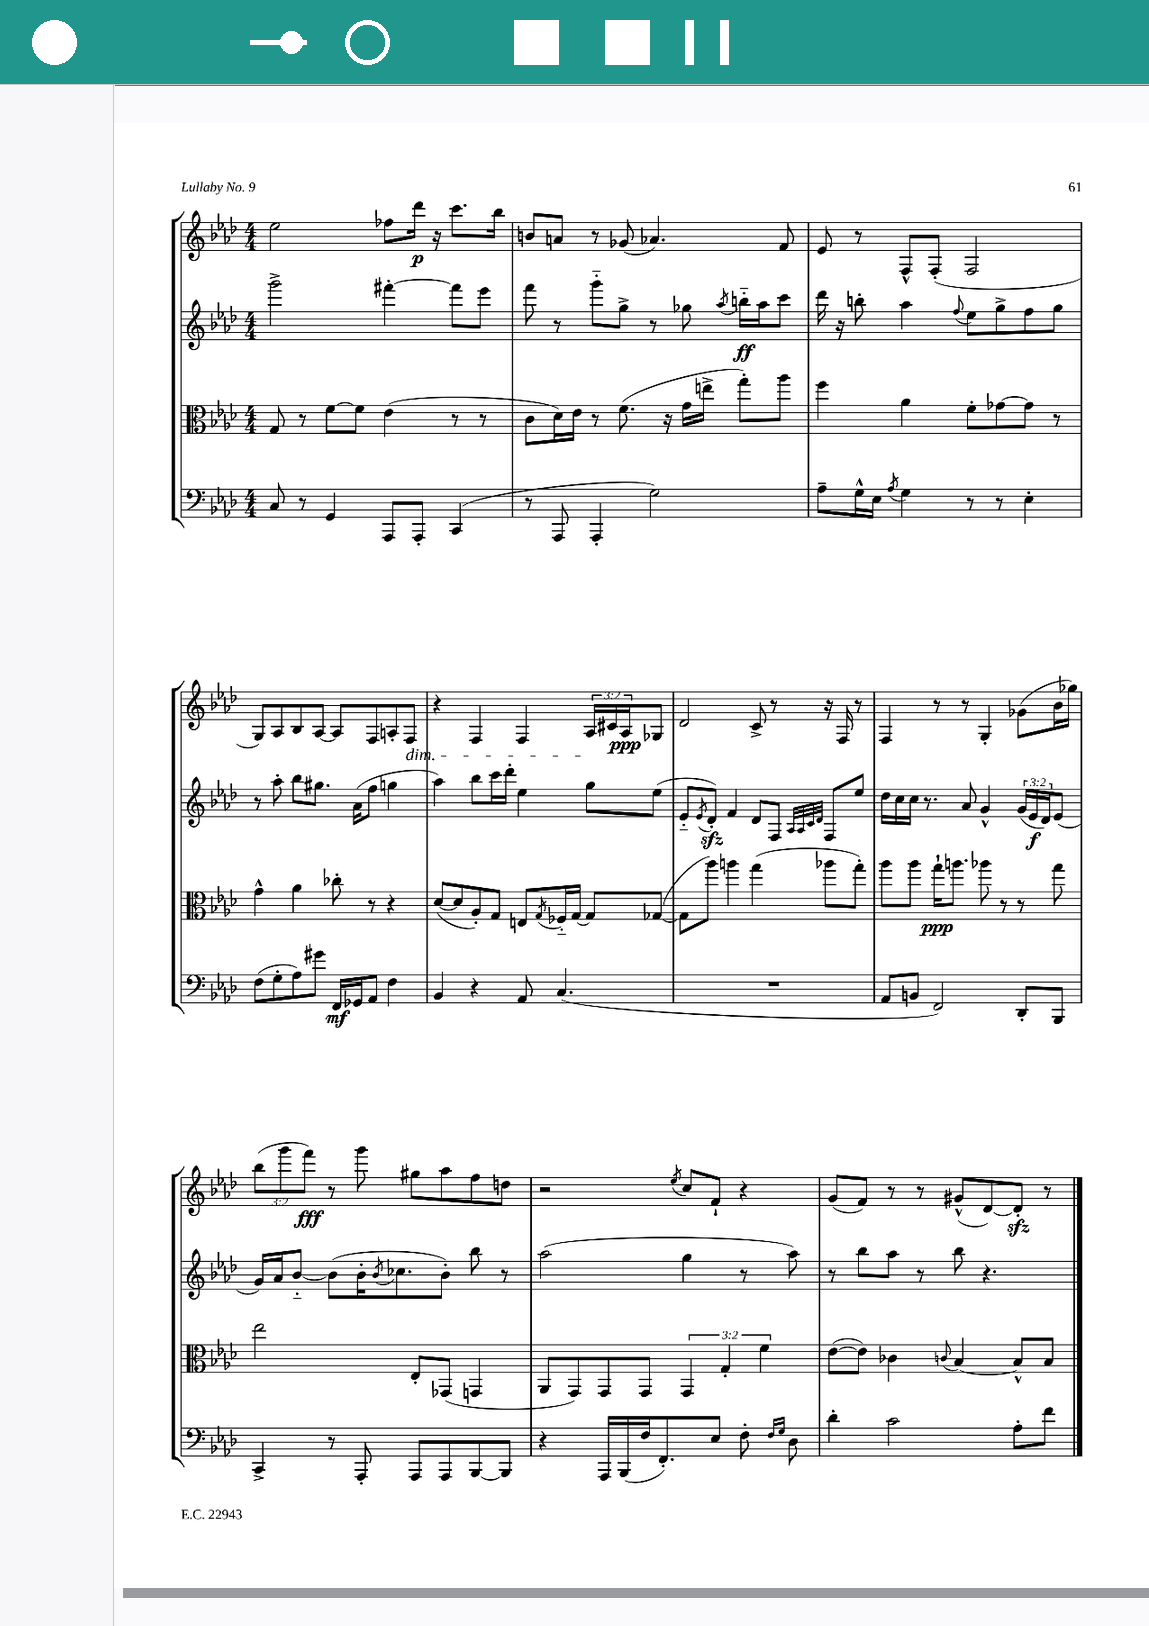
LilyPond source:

<<
\new StaffGroup <<
\new Staff = "s0" {
    \clef treble \key aes \major \numericTimeSignature \time 4/4 \override Staff.TupletNumber.text = #tuplet-number::calc-fraction-text
    ees''2 fes''8 des'''16\p r16 c'''8. bes''16 |
    b'8 a'8 r8 ges'8( aes'4.) f'8 |
    ees'8 r8 f8-^ f8-.( f2 |
    g8) aes8 bes8 aes8~ aes8 f8 a8-. f8\dim |
    r4 f4 f4 \tuplet 3/2 { aes16\! cis'16 aes16\ppp } ges8 |
    des'2 c'8-> r8 r16 f16 r8 |
    f4 r8 r8 g4-. ges'8( bes'16 ges''16) |
    \tuplet 3/2 { bes''8( g'''8 f'''8\fff) } r8 g'''8 gis''8 aes''8 f''8 d''8 |
    r2 \acciaccatura { ees''8 } c''8 f'8-! r4 |
    g'8( f'8) r8 r8 gis'8-^( des'8~) des'8-.\sfz r8 \bar "|." |
}
\new Staff = "s1" {
    \clef treble \key aes \major \numericTimeSignature \time 4/4 \override Staff.TupletNumber.text = #tuplet-number::calc-fraction-text
    g'''2-> fis'''4~-. fis'''8 ees'''8 |
    f'''8 r8 g'''8-_ g''8-> r8 ges''8 \acciaccatura { aes''8 } b''16-_\ff aes''16 c'''8 |
    des'''16 r16 b''8-. aes''4 \appoggiatura { f''8 } ees''8 g''8-> f''8 g''8 |
    r8 aes''8-. bes''8 gis''8. aes'16( f''8 g''4 |
    aes''4) bes''8 c'''16 des'''16-. ees''4 g''8 ees''8( |
    ees'8-_ \acciaccatura { ees'8 } des'8-.\sfz) f'4 des'8 f8 \grace { aes32 aes32 c'32 des'32 } f8 ees''8 |
    des''16 c''16 c''16 r8. aes'8 g'4-^ \tuplet 3/2 { g'16( ees'16\f des'16) } ees'8( |
    g'16) aes'16 bes'8~-_ bes'8( bes'16-. \acciaccatura { bes'8 } ces''8. bes'8-.) bes''8 r8 |
    aes''2( g''4 r8 aes''8) |
    r8 bes''8 aes''8 r8 bes''8 r4. \bar "|." |
}
\new Staff = "s2" {
    \clef alto \key aes \major \numericTimeSignature \time 4/4 \override Staff.TupletNumber.text = #tuplet-number::calc-fraction-text
    g8 r8 f'8~ f'8 ees'4( r8 r8 |
    c'8 des'16) ees'16 r8 f'8.( r16 g'16 e''16-> g''8-.) aes''8 |
    f''4 aes'4 f'8-. ges'8~ ges'8 r8 |
    g'4-^ aes'4 ces''8-. r8 r4 |
    des'8~( des'8 aes8-.) g8 e8 \acciaccatura { g8 } fes16-_ g16~ g8 ges8~( |
    ges8 aes''8) a''4 g''4( aes''8 g''8-.) |
    aes''8 aes''8 g''16-!\ppp a''8. aes''8 r8 r8 g''8 |
    ees''2 ees8-. ges,8( g,4 |
    aes,8 g,8) g,8 g,8 \tuplet 3/2 { g,4 g4-. f'4 } |
    ees'8~( ees'8) ces'4 \appoggiatura { c'8 } bes4~ bes8-^ bes8 \bar "|." |
}
\new Staff = "s3" {
    \clef bass \key aes \major \numericTimeSignature \time 4/4
    c8 r8 g,4 aes,,8 aes,,8-. c,4( |
    r8 aes,,8 aes,,4-. g2) |
    aes8-- g16-^ ees16 \acciaccatura { aes8 } g4 r8 r8 ees4-. |
    f8( g8-. aes8) gis'8 f,16\mf ges,16 aes,8 f4 |
    bes,4 r4 aes,8 c4.( |
    R1 |
    aes,8 b,8 f,2) des,8-. bes,,8 |
    c,4-> r8 aes,,8-. aes,,8 aes,,8 bes,,8~ bes,,8 |
    r4 aes,,16 bes,,16( f16 f,8.-.) ees8 f8-. \grace { f16 g16 } des8 |
    des'4-. c'2 aes8-. f'8 \bar "|." |
}
>>
>>
\layout { \context { \Score \remove "Bar_number_engraver" } }
